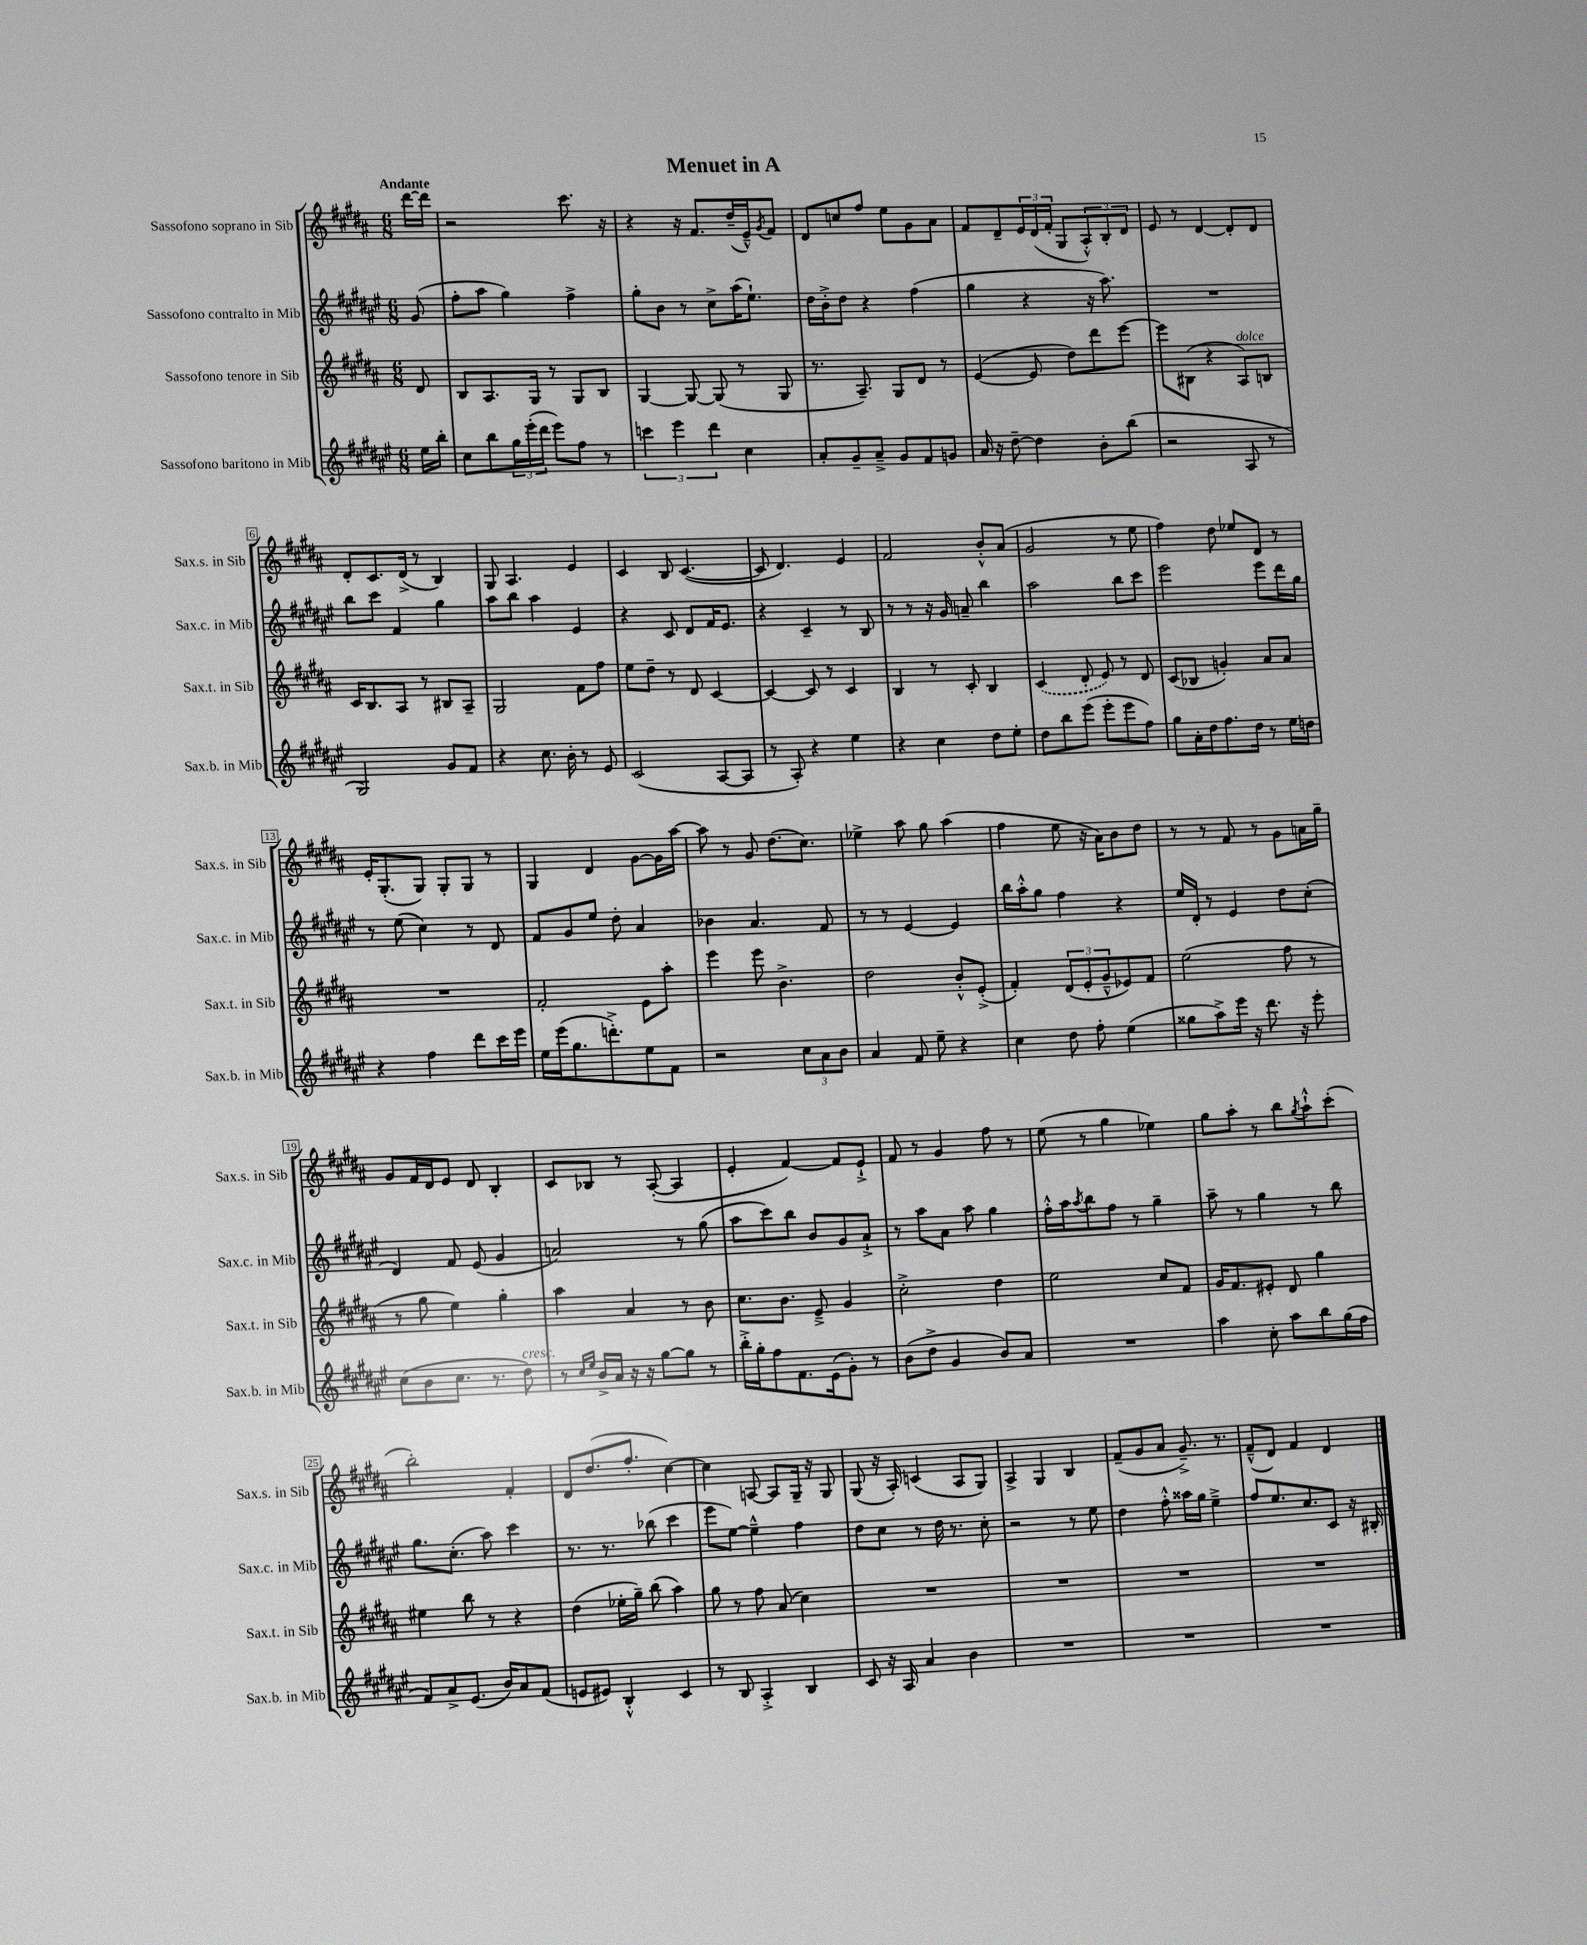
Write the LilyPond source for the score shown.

\header { title = "Menuet in A" }
<<
\new StaffGroup <<
\new Staff = "s0" \with { instrumentName = "Sassofono soprano in Sib" shortInstrumentName = "Sax.s. in Sib" } {
    \clef treble \key b \major \numericTimeSignature \time 6/8 \partial 8 \tempo "Andante"
    dis'''16~ dis'''16 |
    r2 cis'''8. r16 |
    r4 r16 fis'8. dis''16--( e'16---^) \acciaccatura { gis'8 } fis'8 |
    dis'8 c''8 fis''8 e''8 gis'8 ais'8 |
    fis'8 dis'8-- \tuplet 3/2 { e'16 dis'16( fis'16-. } gis8 \tuplet 3/2 { ais8-.-^) b8-. dis'8 } |
    e'8 r8 dis'4~ dis'8-. dis'8 |
    dis'8-. cis'8. dis'16->( r8 b4) |
    gis8 ais4. e'4 |
    cis'4 b8 cis'4.~( |
    cis'8 dis'4.) e'4 |
    fis'2 b'8-.-^ ais'8( |
    gis'2 r8 e''8 |
    fis''4) dis''8 ees''8 dis'8 r8 |
    e'16-. gis8.-.( gis8) gis8-. gis8 r8 |
    gis4 dis'4 gis'8~ gis'16 ais''16~ |
    ais''8 r8 gis'8 dis''8.( cis''8.) |
    ees''4-> ais''8 gis''8 ais''4( |
    fis''4 e''8 r16 ais'16) b'8 dis''8 |
    r8 r8 fis'8 r8 gis'8 a'16 gis''16-- |
    gis'8 fis'16 dis'16 e'8 dis'8 b4-. |
    cis'8 bes8 r8 ais8~-.( ais4 |
    e'4-. fis'4~) fis'8 e'8-!-> |
    fis'8 r8 gis'4 fis''8 r8 |
    e''8( r8 gis''4 ees''4) |
    gis''8 ais''8-. r8 b''8 \acciaccatura { gis''8 } ais''8-!-^ cis'''8-.( |
    b''2-.) fis'4-. |
    dis'8 dis''8.( fis''8.-. cis''4~) |
    cis''4 a8~ a8 gis16-- r16 gis8 |
    gis8( r16 ais16-.) c'4( ais8 gis8) |
    ais4-> gis4 b4 |
    fis'8--( gis'8 ais'8 gis'8.--->) r8. |
    fis'8---^( dis'8) fis'4 dis'4 \bar "|." |
}
\new Staff = "s1" \with { instrumentName = "Sassofono contralto in Mib" shortInstrumentName = "Sax.c. in Mib" } {
    \clef treble \key fis \major \numericTimeSignature \time 6/8 \partial 8
    gis'8( |
    fis''8-. ais''8 gis''4) fis''4-> |
    gis''8-. b'8 r8 cis''8-> ais''16( eis''8.-!) |
    dis''16 b'16-.-> dis''8 r4 fis''4( |
    gis''4 r4 r16 ais''8.) |
    R2. |
    b''8 cis'''8 fis'4 gis''4 |
    ais''8 b''8 ais''4 eis'4 |
    r4 cis'8 dis'8 fis'16 eis'8. |
    r4 cis'4-- r8 b8 |
    r8 r8 r16 gis'16 a'8-- b''4 |
    ais''2 b''8 cis'''8 |
    eis'''2 eis'''8 dis'''16 gis''16 |
    r8 eis''8( cis''4) r8 dis'8 |
    fis'8 gis'8 eis''8 dis''8-. ais'4 |
    bes'4 ais'4. fis'8 |
    r8 r8 eis'4~ eis'4 |
    b''16 ais''16-.-^ gis''8 fis''4 r4 |
    eis''16 dis'16-. r8 eis'4 dis''8 cis''8-.( |
    dis'4) fis'8 eis'8( gis'4 |
    a'2) r8 gis''8( |
    ais''8 cis'''8) b''8 b'8 gis'8 ais'8-!-> |
    r8 ais''8 ais'8 ais''8 gis''4 |
    fis''16-.-^ ais''16 \acciaccatura { ais''8 } b''8 fis''8 r8 gis''4-- |
    ais''8-- r8 gis''4 r8 b''8 |
    gis''8. cis''8.-.( ais''8) cis'''4 |
    r8. r8. bes''8( cis'''4 |
    eis'''8 eis''8~) eis''4---^ fis''4 |
    dis''8 cis''8 r8 dis''16 r8. cis''8-. |
    r2 r8 eis''8 |
    dis''4 fis''8-.-^ aisis''16 gis''16 eis''4---> |
    fis''8 eis''8. cis''8. cis'8 r16 bis16-. \bar "|." |
}
\new Staff = "s2" \with { instrumentName = "Sassofono tenore in Sib" shortInstrumentName = "Sax.t. in Sib" } {
    \clef treble \key b \major \numericTimeSignature \time 6/8 \partial 8
    dis'8 |
    b8 ais8. gis16 r8 gis8 b8 |
    gis4~ gis8~ gis8( r8 gis8 |
    r8. ais8.--) gis8 dis'8 r8 |
    e'4~( e'8 dis''8) dis'''8 e'''8~ |
    e'''8 bis8( r4 ais8^\markup { \italic "dolce" }) b8 |
    cis'16 b8. ais8 r8 bis8 ais8-- |
    gis2 fis'8 fis''8 |
    e''8 dis''8-- r8 dis'8 cis'4~ |
    cis'4~ cis'8 r8 cis'4 |
    b4 r8 cis'8-. b4 |
    \once \slurDashed cis'4( dis'8-. e'8) r8 dis'8 |
    cis'8( bes8 g'4-.) ais'8 ais'8 |
    R2. |
    fis'2-. e'8 ais''8-. |
    e'''4 e'''8 b'4.-> |
    dis''2 b'8-.-^ e'8-.->( |
    fis'4-.) \tuplet 3/2 { dis'8( e'8-. gis'8---^ } ees'8) fis'8 |
    e''2( fis''8 r8 |
    r8 gis''8 e''4) gis''4-. |
    ais''4 ais'4 r8 b'8 |
    cis''8. b'8. e'8---> gis'4 |
    cis''2-.-> dis''4 |
    e''2 cis''8 fis'8 |
    gis'16 fis'8. eis'8-. dis'8 gis''4 |
    eis''4 b''8 r8 r4 |
    dis''4( ees''16-. gis''16--) b''8( ais''4) |
    gis''8 r8 fis''8 ais'8( cis''4) |
    R2. |
    R2. |
    R2. |
    R2. \bar "|." |
}
\new Staff = "s3" \with { instrumentName = "Sassofono baritono in Mib" shortInstrumentName = "Sax.b. in Mib" } {
    \clef treble \key fis \major \numericTimeSignature \time 6/8 \partial 8
    eis''16 b''16-. |
    cis''8 b''8 \tuplet 3/2 { gis''16 eis'''16-.( dis'''16 } eis'''8) fis''8 r8 |
    \tuplet 3/2 { c'''4 eis'''4 dis'''4 } cis''4 |
    ais'8-. gis'8-- ais'8---> gis'8 fis'8 g'8 |
    ais'16 r16 dis''8~-- dis''4 b'8-. b''8( |
    r2 ais8 r8 |
    gis2) gis'8 fis'8 |
    r4 cis''8. b'16-. r8 eis'8 |
    cis'2( ais8~ ais8 |
    r8 ais8-.) r4 eis''4 |
    r4 cis''4 dis''8 eis''8-. |
    dis''8 b''8 eis'''8( eis'''8-. eis'''8 fis''8) |
    gis''8 ais'16-. dis''16 fis''8. dis''16 r8 eis''16 d''16 |
    r4 fis''4 dis'''8 cis'''16 eis'''16 |
    eis''16 eis'''16( gis''8. d'''8.-.->) eis''8 fis'8 |
    r2 \tuplet 3/2 { cis''8 ais'8 b'8 } |
    ais'4 fis'8 eis''8-- r4 |
    cis''4 dis''8 fis''8-. eis''4( |
    gisis''8 ais''8->) eis'''16 r16 dis'''8. r16 eis'''8-. |
    cis''8( b'8 cis''8. r8. dis''8^\markup { \italic "cresc." }) |
    r8 \grace { cis''16 eis''16 } b'16-> ais'16 r16 r16 gis''8~ gis''8 r8 |
    b''16-.-> gis''16-. fis''8 fis'8. eis'16( gis'8-.) r8 |
    b'8( dis''8-> gis'4 b'8) ais'8 |
    R2. |
    ais''4 cis''8-. ais''8 b''8 gis''16( fis''16 |
    fis'8) ais'8-> eis'8.( b'16) ais'8 fis'8( |
    e'8 eis'8) b4-.-^ cis'4 |
    r8 b8 ais4-.-> b4 |
    cis'8 r16 ais16 ais'4 b'4 |
    R2. |
    R2. |
    R2. \bar "|." |
}
>>
>>
\layout { \context { \Score \override BarNumber.stencil = #(make-stencil-boxer 0.1 0.3 ly:text-interface::print) } }
